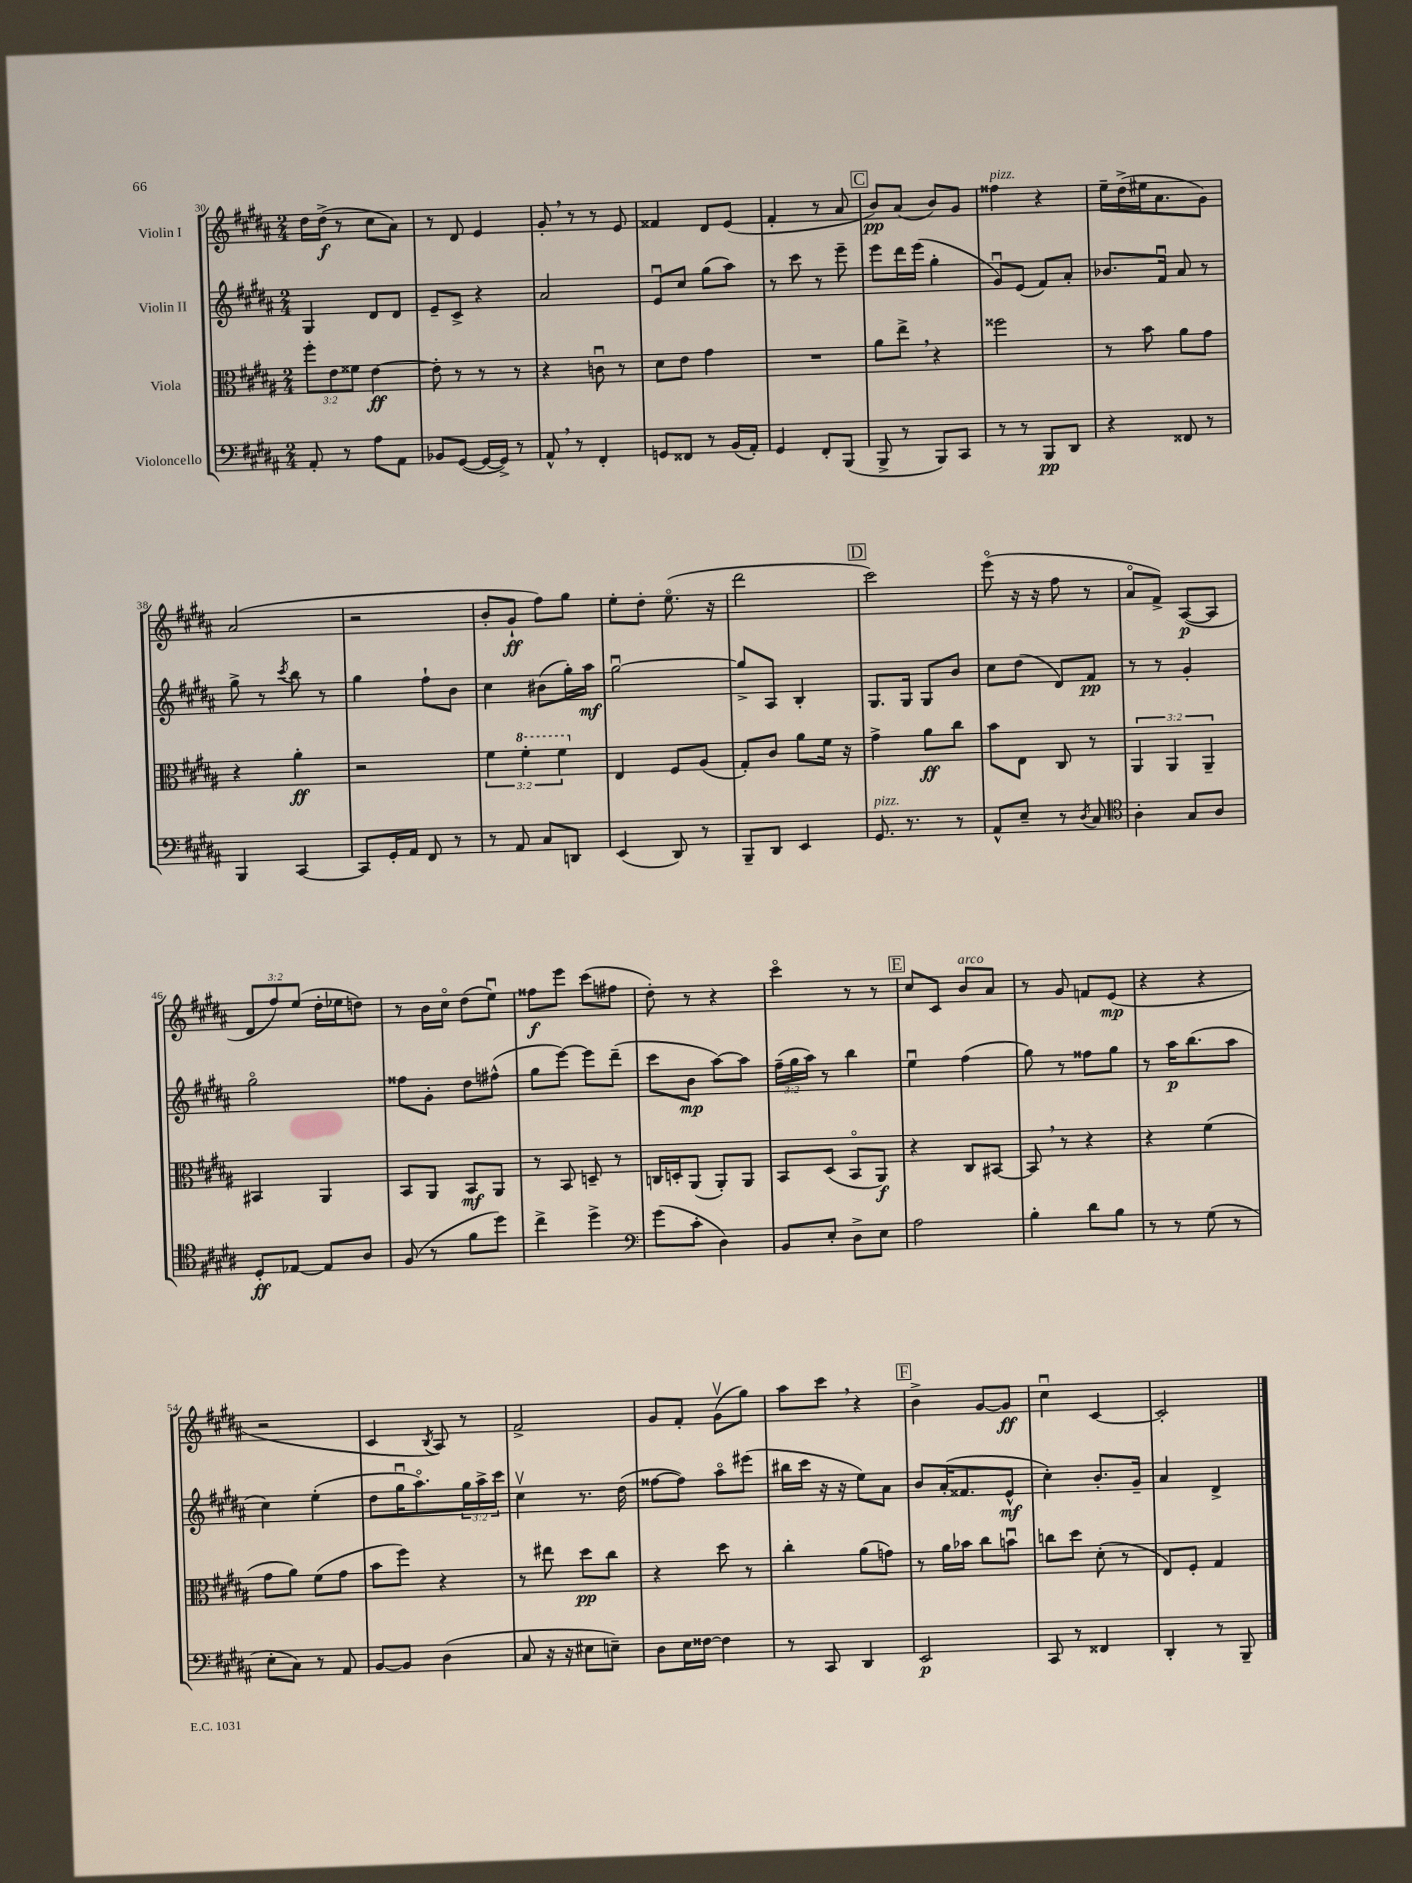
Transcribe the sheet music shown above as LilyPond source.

<<
\new StaffGroup <<
\new Staff = "s0" \with { instrumentName = "Violin I" } {
    \clef treble \key b \major \numericTimeSignature \time 2/4 \override Staff.TupletNumber.text = #tuplet-number::calc-fraction-text
    dis''16 dis''16->\f( r8 cis''8 ais'8) |
    r8 dis'8 e'4 |
    gis'8-. \breathe r8 r8 e'8 |
    fisis'4 dis'8 e'8( |
    fis'4-. r8 ais'8 |
    \mark \markup { \box "C" } b'8\pp) ais'8( b'8) gis'8 |
    fisis''4^\markup { \italic "pizz." } r4 |
    e''16-- dis''16->( eis''16 ais'8. gis'8) |
    ais'2( |
    r2 |
    b'8-. gis'8-!\ff fis''8) gis''8 |
    e''8-. dis''8-. e''8.\flageolet( r16 |
    dis'''2 |
    \mark \markup { \box "D" } cis'''2) |
    e'''8\flageolet( r16 r16 fis''8 r8 |
    ais'8\flageolet fis'8->) ais8~\p( ais8 |
    \tuplet 3/2 { dis'8 fis''8) e''8( } dis''16-. ees''16 d''8) |
    r8 b'16 cis''16\flageolet dis''8( e''8\downbow) |
    fisis''8\f e'''8 cis'''8( fis''8 |
    dis''8-.) r8 r4 |
    cis'''4\flageolet r8 r8 |
    \mark \markup { \box "E" } cis''8 cis'8 b'8^\markup { \italic "arco" } ais'8 |
    r8 gis'8 f'8 e'8\mp( |
    r4 r4 |
    r2 |
    cis'4 \acciaccatura { b8 } ais8) r8 |
    fis'2-> |
    gis'8 fis'8-. gis'8\upbow( gis''8) |
    ais''8 cis'''8 \breathe r4 |
    \mark \markup { \box "F" } b'4-> gis'8~ gis'8\ff |
    cis''4\downbow cis'4~ |
    cis'2-. \bar "|." |
}
\new Staff = "s1" \with { instrumentName = "Violin II" } {
    \clef treble \key b \major \numericTimeSignature \time 2/4 \override Staff.TupletNumber.text = #tuplet-number::calc-fraction-text
    gis4 dis'8 dis'8 |
    e'8-- cis'8-> r4 |
    ais'2 |
    e'8\downbow cis''8 gis''8( ais''8) |
    r8 cis'''8 r8 e'''8-- |
    \mark \markup { \box "C" } e'''8 dis'''16 e'''16( gis''4-. |
    gis'8\downbow) e'8( fis'8) ais'8-. |
    bes'8. fis'16\downbow ais'8 r8 |
    gis''8-> r8 \acciaccatura { cis'''8 } b''8 r8 |
    gis''4 fis''8-! b'8 |
    cis''4 bis'8( gis''16-.) ais''16\mf |
    gis''2~\downbow |
    gis''8-> ais8 b4-. |
    \mark \markup { \box "D" } gis8. gis16 gis8 b'8 |
    cis''8 dis''8( dis'8) fis'8\pp |
    r8 r8 gis'4-. |
    gis''2\flageolet |
    fisis''8 gis'8-. dis''8 fis''8-^( |
    gis''8 e'''8~) e'''8 dis'''8--( |
    cis'''8 b'8\mp ais''8~) ais''8 |
    \tuplet 3/2 { fis''16--( gis''16 ais''16) } r8 b''4 |
    \mark \markup { \box "E" } e''4\downbow fis''4( |
    gis''8) r8 fisis''8 gis''8 |
    r8 ais''16\p b''8.( ais''8 |
    cis''4) e''4-.( |
    dis''8 gis''16\downbow ais''8.\flageolet) \tuplet 3/2 { gis''16 ais''16-> cis'''16 } |
    cis''4\upbow r8. dis''16( |
    fisis''8~ fisis''8) ais''8\flageolet eis'''8( |
    bis''16 cis'''16 r16 r16 e''8) ais'8 |
    \mark \markup { \box "F" } b'8 ais'16-.( fisis'8. e'8-^\mf |
    cis''4-.) b'8.-. gis'16-- |
    ais'4 dis'4-> \bar "|." |
}
\new Staff = "s2" \with { instrumentName = "Viola" } {
    \clef alto \key b \major \numericTimeSignature \time 2/4 \override Staff.TupletNumber.text = #tuplet-number::calc-fraction-text
    \tuplet 3/2 { fis''8-. e'8 fisis'8 } e'4~\ff |
    e'8-. r8 r8 r8 |
    r4 c'8\downbow r8 |
    dis'8 e'8 gis'4 |
    R2 |
    \mark \markup { \box "C" } ais'8 e''8-> \breathe r4 |
    fisis''2 |
    r8 b'8 ais'8 gis'8 |
    r4 ais'4-.\ff |
    r2 |
    \tuplet 3/2 { fis'4 \ottava #1 fis''4-. fis''4 \ottava #0 } |
    e4 fis8 ais8( |
    gis8-.) cis'8 ais'8 fis'16 r16 |
    \mark \markup { \box "D" } gis'4-> ais'8\ff cis''8 |
    b'8 e8 cis8 r8 |
    \tuplet 3/2 { ais,4 ais,4 ais,4-- } |
    bis,4 ais,4 |
    b,8 ais,8 b,8\mf ais,8 |
    r8 b,8 d8-- r8 |
    c16 d16-. ais,8( ais,8-.) ais,8 |
    b,8 dis8( b,8\flageolet ais,8\f) |
    \mark \markup { \box "E" } r4 cis8 bis,8~ |
    bis,8 \breathe r8 r4 |
    r4 fis'4( |
    gis'8 ais'8) fis'8( gis'8 |
    b'8 fis''8) r4 |
    r8 eis''8 dis''8\pp cis''8 |
    r4 dis''8 r8 |
    cis''4-. ais'8( g'8) |
    \mark \markup { \box "F" } r8 ais'16 bes'16 cis''8 b'8\downbow |
    c''8 dis''8 dis'8-.( r8 |
    e8) fis8-. gis4 \bar "|." |
}
\new Staff = "s3" \with { instrumentName = "Violoncello" } {
    \clef bass \key b \major \numericTimeSignature \time 2/4
    ais,8-. r8 ais8 ais,8 |
    bes,8 gis,8~( gis,16~ gis,16->) r8 |
    ais,8-^ \breathe r8 fis,4-. |
    g,8 fisis,8 r8 b,16( ais,16-.) |
    gis,4 fis,8-. b,,8( |
    \mark \markup { \box "C" } b,,8-> r8 b,,8) cis,8 |
    r8 r8 b,,8\pp dis,8 |
    r4 fisis,8 r8 |
    b,,4 cis,4~ |
    cis,8 gis,16-. ais,16 fis,8 r8 |
    r8 ais,8 cis8 d,8 |
    e,4( dis,8) r8 |
    b,,8-- dis,8 e,4 |
    \mark \markup { \box "D" } gis,8.^\markup { \italic "pizz." } r8. r8 |
    ais,8-^ e8-- r8 \acciaccatura { dis8 } cis8 |
    \clef tenor ais4-. gis8 ais8 |
    dis8-.\ff ees8~ ees8 ais8 |
    fis8( r8 fis'8 dis''8) |
    cis''4-> dis''4-> |
    \clef bass gis'8( cis'8-. dis4) |
    b,8 e8-. dis8-> e8 |
    \mark \markup { \box "E" } ais2 |
    b4-. dis'8 b8 |
    r8 r8 gis8( r8 |
    e8-. cis8) r8 ais,8 |
    b,8~ b,8 dis4( |
    cis8 r16 r16 eis8 e8--) |
    dis8 e16 fisis16~ fisis4 |
    r8 cis,8 dis,4 |
    \mark \markup { \box "F" } e,2\p |
    cis,8 r8 fisis,4 |
    dis,4-. r8 b,,8-- \bar "|." |
}
>>
>>
\layout { \context { \Score currentBarNumber = #30 } }
